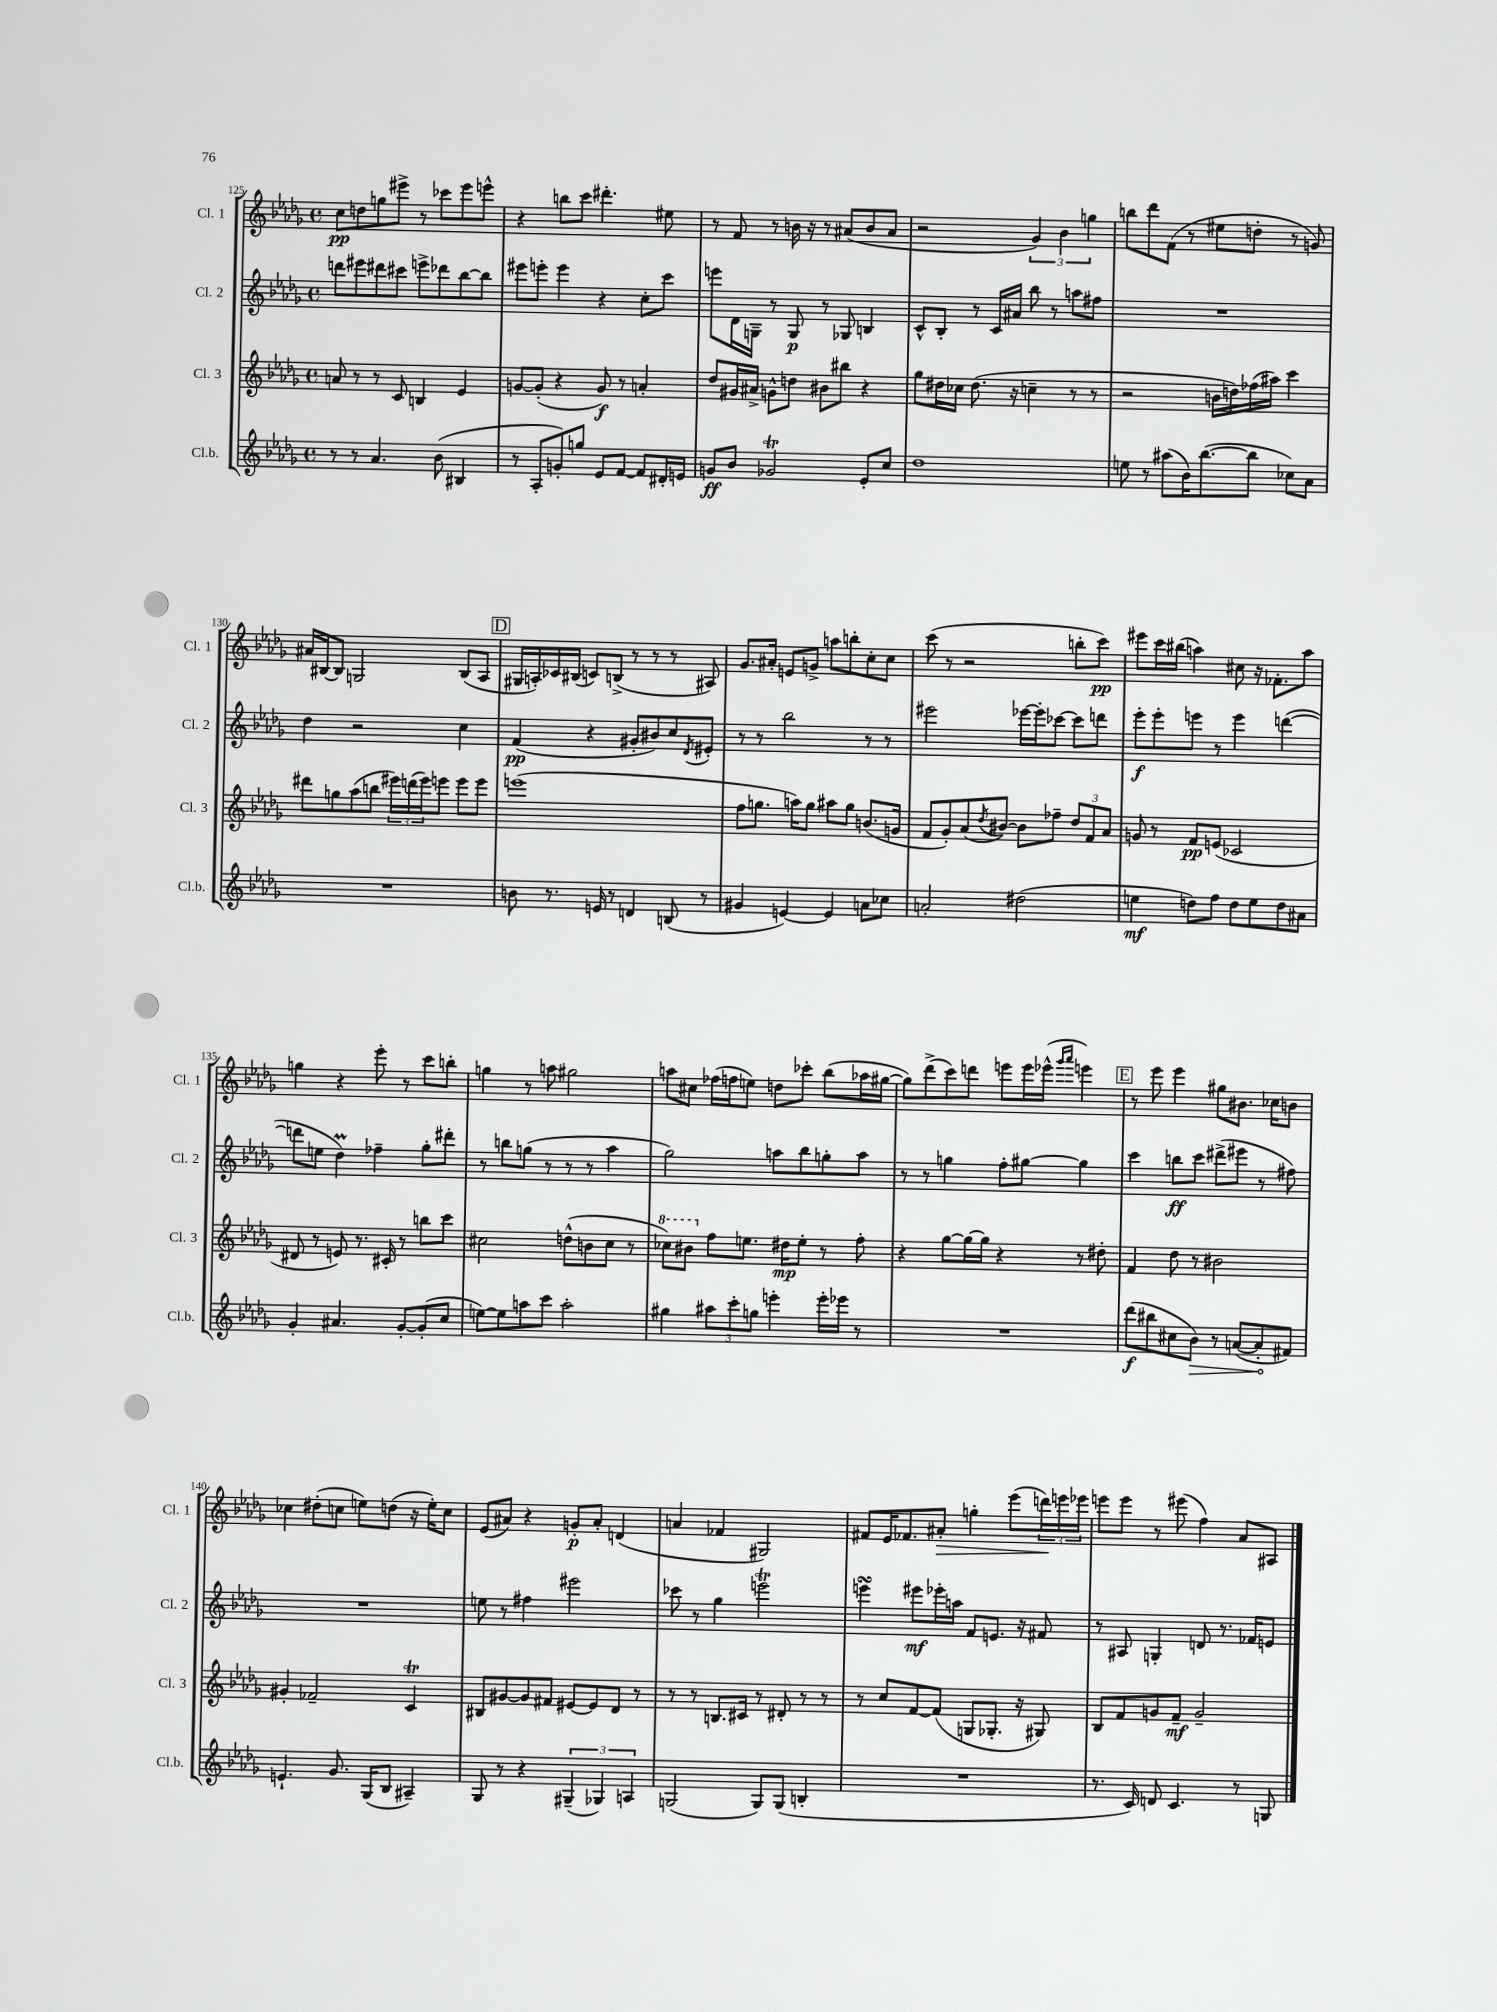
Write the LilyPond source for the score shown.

<<
\new StaffGroup <<
\new Staff = "s0" \with { instrumentName = "Cl. 1" shortInstrumentName = "Cl. 1" } {
    \clef treble \key des \major \defaultTimeSignature \time 4/4
    c''8\pp d''8 g''8 eis'''8-> r8 ces'''8 eis'''8 e'''8-^ |
    r4 b''8 c'''8 dis'''4.-. eis''8 |
    r8 f'8 r8 b'16 r16 r8 ais'8( b'8 ais'8 |
    r2 \tuplet 3/2 { ges'4) bes'4 g''4 } |
    b''8 des'''8 f'8( r8 eis''8 d''8-. r8 g'8) |
    ais'16 bis16~ bis8 g2 bis8( aes8 |
    \mark \markup { \box "D" } gis16 a16-.) ces'16 bis16( c'8) b8->( r8 r8 r8 ais8) |
    ges'8. ais'16-. e'8 g'8-> a''8 b''8-. c''8-. c''8 |
    c'''8( r8 r2 b''8-. c'''8\pp) |
    eis'''8 c'''16 bis''16( a''4) cis''8 r16 fes'8.-. a''8 |
    g''4 r4 ees'''8-. r8 c'''8 b''8-. |
    g''4 r8 a''8 gis''2 |
    a''8 cis''8 fes''16( f''16 e''8) d''8 ces'''8-. bes''8( aes''16 gis''16~ |
    gis''8) des'''8->( c'''8) d'''8 e'''8 e'''16 ees'''16-^( \grace { ges'''16 aes'''16 } e'''4) |
    \mark \markup { \box "E" } r8 ees'''8 ees'''4 gis''8 bis'8. ces''16 b'8 |
    ces''4 dis''8-.( c''8 e''8) d''8( r16 e''16-.) c''8 |
    ees'8( ais'8) r4 g'8-.\p ais'8-. d'4( |
    a'4 fes'4 gis2) |
    fis'8 ees'16 fes'8. ais'8-.\> g''4-. ees'''8( \tuplet 3/2 { d'''16\!) e'''16 ees'''16 } |
    e'''8 e'''8 r8 eis'''8( f''4) aes'8 ais8 \bar "|." |
}
\new Staff = "s1" \with { instrumentName = "Cl. 2" shortInstrumentName = "Cl. 2" } {
    \clef treble \key des \major \defaultTimeSignature \time 4/4
    d'''8 eis'''8 dis'''8 cis'''8 e'''8-> des'''8 bes''8~ bes''8 |
    eis'''8 e'''8-. e'''4 r4 c''8-. c'''8 |
    e'''8 des'16 g16-- r8 g8\p r8 ges8 b4 |
    c'8-^ bes8-. r8 c'16 ais'16 bes''8 r8 a''8 fis''8 |
    R1 |
    des''4 r2 c''4 |
    \mark \markup { \box "D" } f'4\pp( r4 gis'8-. bis'8) c''8 \acciaccatura { des'8 } eis'8-. |
    r8 r8 bes''2 r8 r8 |
    eis'''2 ees'''16~ ees'''16-. ces'''8~ ces'''8 d'''8 |
    ees'''8-.\f ees'''8-. e'''8 r8 e'''4 d'''4~( |
    d'''8 e''8 des''4\prall) fes''4-- ges''8-. dis'''8-. |
    r8 b''8 g''8( r8 r8 r8 aes''4 |
    ges''2) a''8 bes''8 g''8-. a''8 |
    r8 r8 g''4 f''8-. gis''8~ gis''4 |
    \mark \markup { \box "E" } c'''4 b''8\ff c'''8 dis'''8->( eis'''8 r8 fis''8) |
    R1 |
    e''8 r8 fis''4 eis'''2 |
    ces'''8 r8 ges''4 e'''2\trill |
    e'''4\turn eis'''8\mf ees'''16-. a''16 f'8 e'8. r16 fis'8 |
    r8 ais8 g4-. d'8 r8. fes'16 e'8 \bar "|." |
}
\new Staff = "s2" \with { instrumentName = "Cl. 3" shortInstrumentName = "Cl. 3" } {
    \clef treble \key des \major \defaultTimeSignature \time 4/4
    a'8 r8 r8 c'8 b4 ees'4 |
    g'8~ g'8-.( r4 g'8\f) r8 a'4-. |
    des''8 gis'16 ais'16-> g'8-^ d''8 bis'8 bis''8 r4 |
    ges''8 dis''16 ces''16 dis''8.( r16 c''4-- r8 r8 |
    r2 b'16 d''16) fes''16( ais''16) c'''4 |
    dis'''8 g''8 aes''8( b''8 \tuplet 3/2 { eis'''16) d'''16( eis'''16) } e'''8 e'''8 e'''8 |
    \mark \markup { \box "D" } e'''1( |
    f''8 g''8. a''16) g''8 ais''8 g''8 b'8.( g'16 |
    f'8 ges'8-.) aes'8( \acciaccatura { des''8 } bis'8~) bis'8 fes''8-- \tuplet 3/2 { des''8 f'8 aes'8 } |
    g'8 r8 f'8\pp e'8( ces'2 |
    dis'8 r8 e'8) r8. cis'16-. r8 b''8 c'''8 |
    cis''2 d''8-^( b'8 cis''8 r8 |
    \ottava #1 ces'''8) bis''8 \ottava #0 f''8 e''8. dis''16\mp e''8-. r8 f''8-. |
    r4 ges''8~ ges''16~ ges''16 r4 r8 dis''8-. |
    \mark \markup { \box "E" } f'4 des''8 r8 bis'2 |
    gis'4-. fes'2-- c'4\trill |
    bis8 gis'8~ gis'8 fis'8 eis'8~ eis'8 des'8 r8 |
    r8 r8 b8. cis'16 r8 dis'8-. r8 r8 |
    r8 c''8 f'8~ f'8( g8 ges8.-. r16 gis8) |
    bes8 f'8 g'8 f'8--\mf g'2-- \bar "|." |
}
\new Staff = "s3" \with { instrumentName = "Cl.b." shortInstrumentName = "Cl.b." } {
    \clef treble \key des \major \defaultTimeSignature \time 4/4
    r8 r8 aes'4. bes'8( bis4 |
    r8 aes8-. g'8-.) g''8 ees'8 f'8~ f'8 dis'16-. e'16 |
    g'8\ff bes'8 ges'2\trill ees'8-. c''8 |
    des''1 |
    e''8 r8 ais''8( bes'16) bes''8.~( bes''8 ces''8) aes'8 |
    R1 |
    \mark \markup { \box "D" } b'8 r8. e'16 r8 d'4 b8( r8 |
    gis'4 e'4~) e'4 a'8 ces''8 |
    a'2-. dis''2( |
    e''4\mf d''8) f''8 d''8 e''8 d''8 ais'8 |
    ges'4-. ais'4. ges'8~-. ges'8-.( c''8 |
    e''8~) e''8 a''8 c'''8 a''2-. |
    gis''4 \tuplet 3/2 { ais''8 c'''8-. g''8 } e'''4-. e'''16-. ees'''16 r8 |
    R1 |
    \mark \markup { \box "E" } des'''8\f( bis''8 cis''8 \once \override Hairpin.circled-tip = ##t bes'8\>) r8 a'8~( a'8-.\! fis'8) |
    e'4.-! ges'8. ges16( bes8 ais4--) |
    ges8 r8 r4 \tuplet 3/2 { gis4--( ges4) a4 } |
    g2( g8) g8( b4-. |
    R1 |
    r8. c'16) d'8 c'4. r8 g8 \bar "|." |
}
>>
>>
\layout { \context { \Score currentBarNumber = #125 } }
